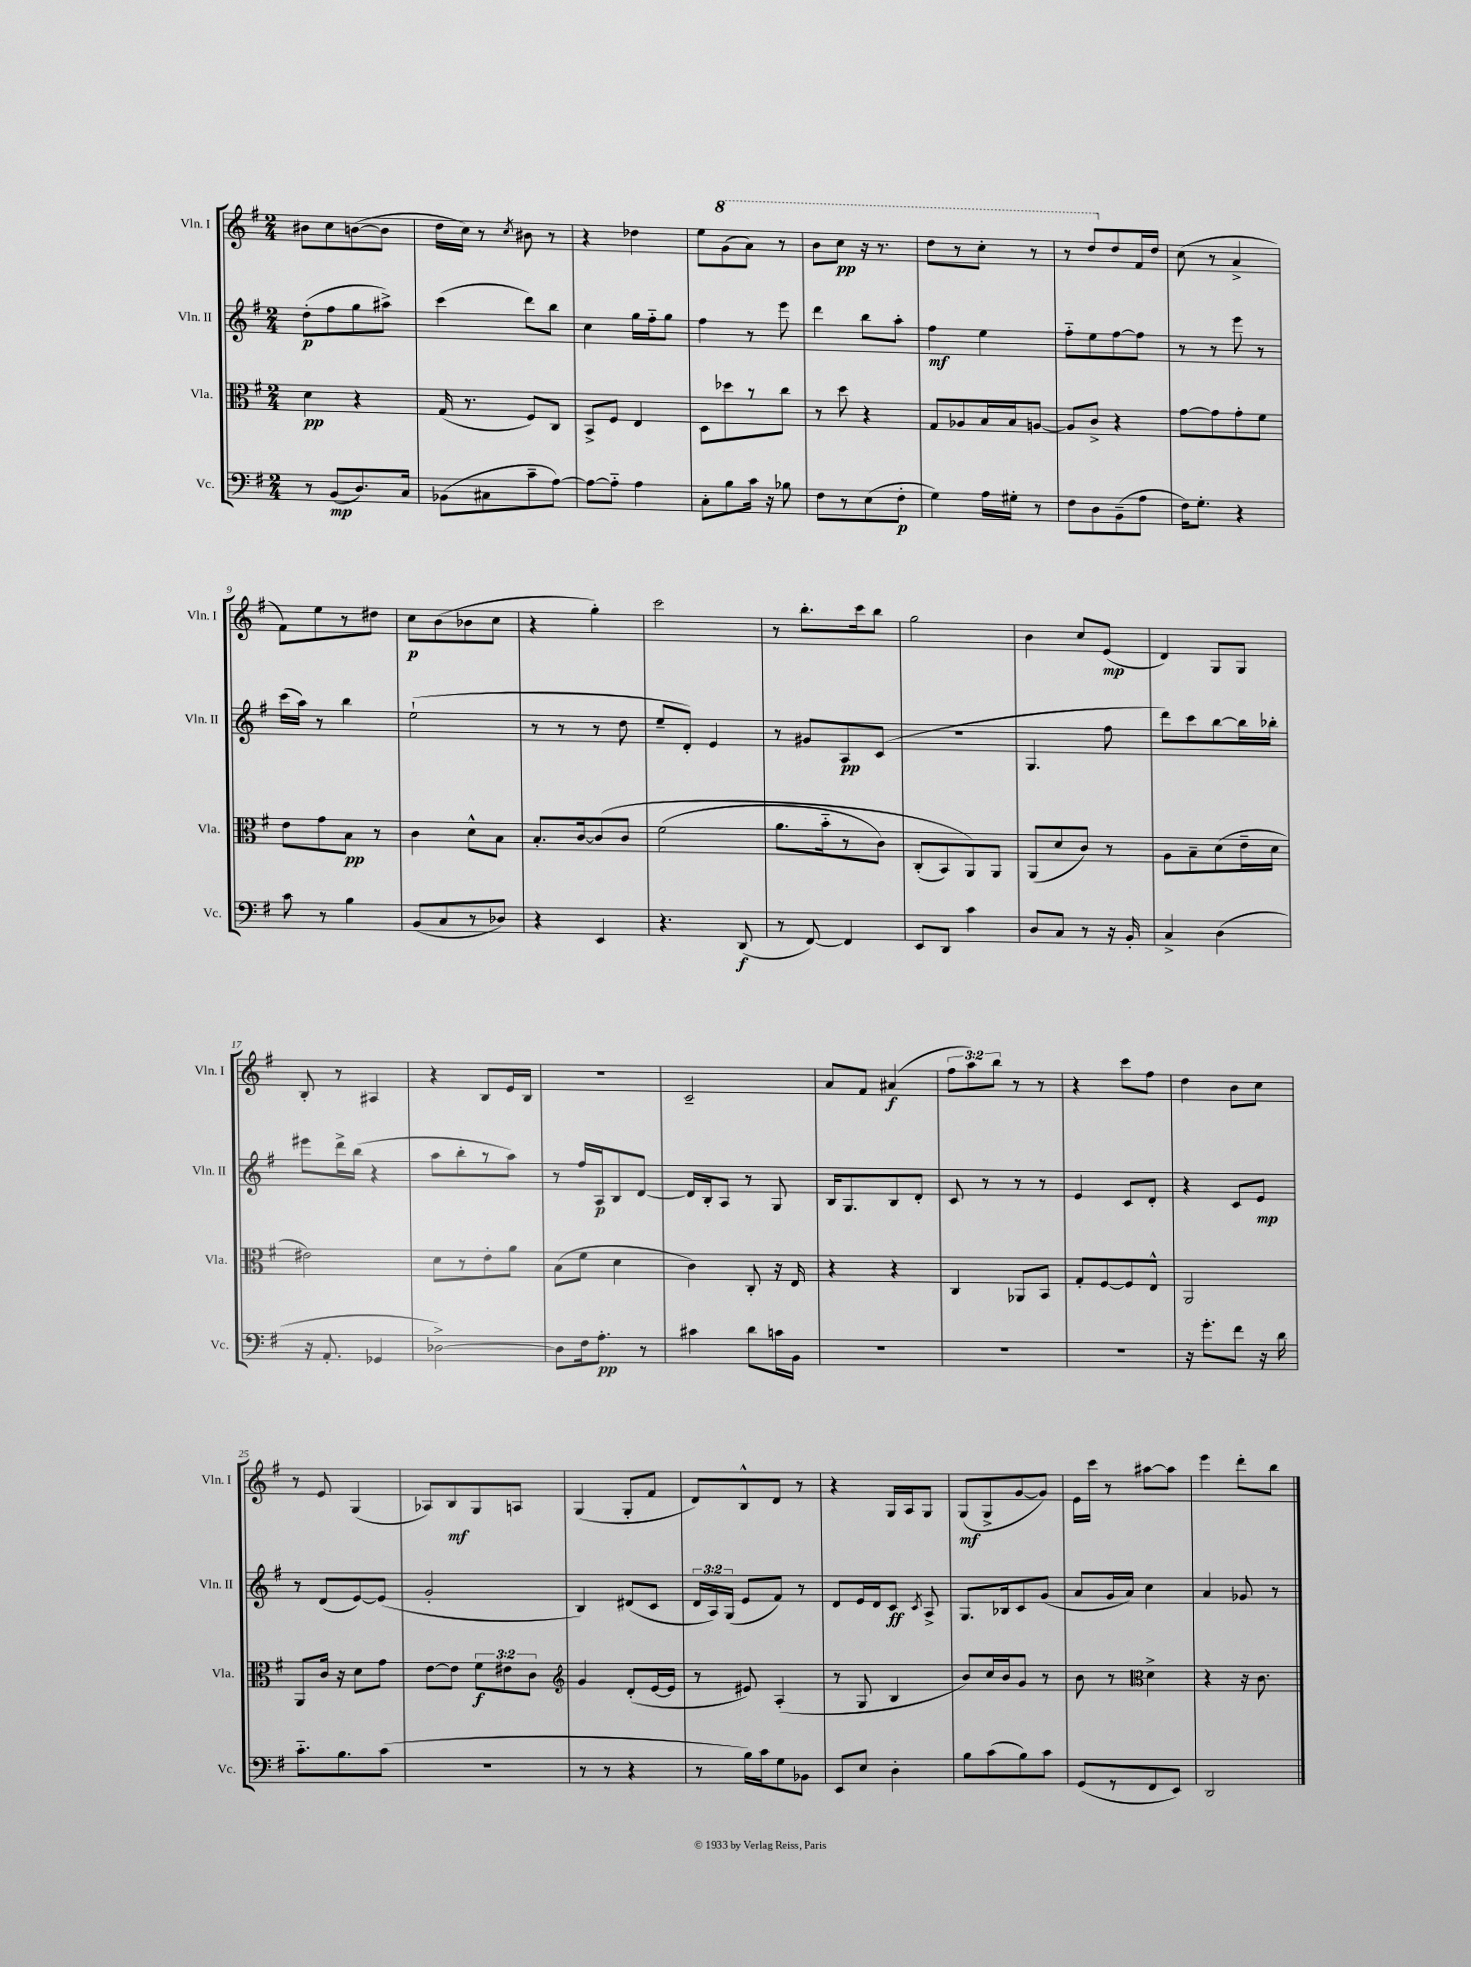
<<
\new StaffGroup <<
\new Staff = "s0" \with { instrumentName = "Vln. I" shortInstrumentName = "Vln. I" } {
    \clef treble \key g \major \numericTimeSignature \time 2/4 \override Staff.TupletNumber.text = #tuplet-number::calc-fraction-text
    \autoBeamOff bis'8[ c''8 b'8~( b'8] |
    d''16[ c''16]) r8 \acciaccatura { c''8 } bis'8 r8 |
    r4 des''4 |
    e''8[ \ottava #1 g''8( a''8]) r8 |
    b''8[ c'''8]\pp r16 r8. |
    d'''8[ r8 c'''8]-. r8 |
    r8 d'''8[ \ottava #0 d''8 fis'16 d''16] |
    c''8( r8 a'4-> |
    fis'8[) e''8 r8 dis''8] |
    c''8[\p b'8( bes'8 c''8] |
    r4 g''4-.) |
    c'''2 |
    r8 b''8.[-. c'''16 b''8] |
    g''2 |
    b'4 c''8[ e'8]\mp( |
    d'4) g8[ g8] |
    b8-. r8 ais4 |
    r4 b8[ e'16 b16] |
    r2 |
    c'2-- |
    a'8[ fis'8] ais'4\f( |
    \tuplet 3/2 { fis''8[ a''8) b''8] } r8 r8 |
    r4 c'''8[ fis''8] |
    d''4 b'8[ c''8] |
    r8 e'8 g4( |
    aes8[) b8\mf g8 a8] |
    g4( g8[-. fis'8] |
    d'8[) b8-^ d'8] r8 |
    r4 g16[ a16 g8] |
    g8[\mf( g8-> g'8~ g'8]) |
    e'16[ c'''16] r8 ais''8[~ ais''8] |
    e'''4 d'''8[-. b''8] \bar "|." |
}
\new Staff = "s1" \with { instrumentName = "Vln. II" shortInstrumentName = "Vln. II" } {
    \clef treble \key g \major \numericTimeSignature \time 2/4 \override Staff.TupletNumber.text = #tuplet-number::calc-fraction-text
    \autoBeamOff d''8[-.\p( fis''8 g''8 ais''8]->) |
    c'''4( d'''8[) b''8] |
    c''4 g''16[ fis''16-_ g''8] |
    fis''4 r8 e'''8 |
    d'''4 b''8[ a''8]-. |
    fis''4\mf e''4 |
    fis''8[-_ e''8 fis''8~ fis''8] |
    r8 r8 e'''8 r8 |
    c'''16[( a''16]) r8 b''4 |
    e''2-!( |
    r8 r8 r8 d''8 |
    e''8[-- d'8]-.) e'4 |
    r8 gis'8[ a8\pp c'8]( |
    R2 |
    g4. fis''8 |
    d'''8[) c'''8 b''8~ b''16 bes''16]-. |
    eis'''8[ d'''16-> b''16]( r4 |
    a''8[ b''8-. r8 a''8]) |
    r8 fis''16[ a16\p b8 d'8]~ |
    d'16[ b16-. a8] r8 g8 |
    b16[ g8. b8 d'8]-. |
    c'8 r8 r8 r8 |
    e'4 c'8[ d'8]-. |
    r4 c'8[ e'8]\mp |
    r8 d'8[( e'8~) e'8]( |
    g'2-. |
    b4) dis'8[( c'8] |
    \tuplet 3/2 { d'16[ a16) g16]( } e'8[ fis'8]) r8 |
    d'8[ e'16 d'16 c'8]\ff \acciaccatura { c'8 } a8-> |
    g8.[ bes16 c'8 g'8]( |
    a'8[ g'16 a'16]) c''4 |
    a'4 ges'8 r8 \bar "|." |
}
\new Staff = "s2" \with { instrumentName = "Vla." shortInstrumentName = "Vla." } {
    \clef alto \key g \major \numericTimeSignature \time 2/4 \override Staff.TupletNumber.text = #tuplet-number::calc-fraction-text
    \autoBeamOff d'4\pp r4 |
    g16( r8. fis8[) c8] |
    b,8[-> fis8] e4 |
    d8[ des''8 r8 c''8] |
    r8 d''8 r4 |
    g8[ aes8 b16 b16 a8]~ |
    a8[ c'8]-> r4 |
    g'8[~ g'8 g'8-. fis'8] |
    e'8[ g'8 b8]\pp r8 |
    c'4 d'8[-^ b8] |
    b8.[-. c'16~ c'8\( c'8] |
    fis'2( |
    a'8.[ b'16-_ r8 c'8]) |
    c8[-.( b,8) a,8\) a,8] |
    a,8[( d'8 c'8]) r8 |
    a8[ b8-- d'8( e'16-- d'16] |
    eis'2) |
    d'8[ r8 e'8-. a'8] |
    b8[( fis'8] d'4 |
    c'4) c8-. r16 e16 |
    r4 r4 |
    c4 aes,8[ b,8] |
    g8[-. fis8~ fis8 e8]-^ |
    a,2 |
    a,8[ c'16] r16 d'8[ g'8] |
    e'8[~ e'8] \tuplet 3/2 { fis'8[\f eis'8 c'8] } |
    \clef treble g'4 d'8[-.( e'16~ e'16] |
    r8 eis'8) a4-.( |
    r8 g8 b4 |
    b'8[) c''16 b'16 g'8] r8 |
    b'8 r8 \clef alto d'4-> |
    r4 r16 c'8. \bar "|." |
}
\new Staff = "s3" \with { instrumentName = "Vc." shortInstrumentName = "Vc." } {
    \clef bass \key g \major \numericTimeSignature \time 2/4
    \autoBeamOff r8 b,8[\mp( d8.) c16] |
    bes,8[( cis8 c'8-- a8]~) |
    a8[~ a8]-_ a4 |
    c8[-. b8 c'16] r16 bes8 |
    fis8[ r8 e8( fis8]-.\p |
    g4) a16[ gis16]-. r8 |
    fis8[ d8 b,8--( a8] |
    fis16[) g8.]-. r4 |
    c'8 r8 b4 |
    b,8[( c8 r8 des8]) |
    r4 e,4 |
    r4. d,8\f( |
    r8 fis,8~) fis,4 |
    e,8[ d,8] c'4 |
    d8[ c8] r8 r16 b,16-. |
    c4-> d4( |
    r16 a,8.-. ges,4 |
    des2~->) |
    des8[ fis16 a8.]-.\pp r8 |
    cis'4 d'8[ c'16 b,16] |
    R2 |
    R2 |
    R2 |
    r16 g'8.[-. fis'8] r16 d'16 |
    c'8.[-_ b8. c'8]( |
    R2 |
    r8 r8 r4 |
    r8 b16[) c'16 g8 bes,8] |
    e,8[ e8] d4-. |
    b8[ c'8( b8) c'8] |
    g,8[( r8 fis,8 e,8]) |
    d,2 \bar "|." |
}
>>
>>
